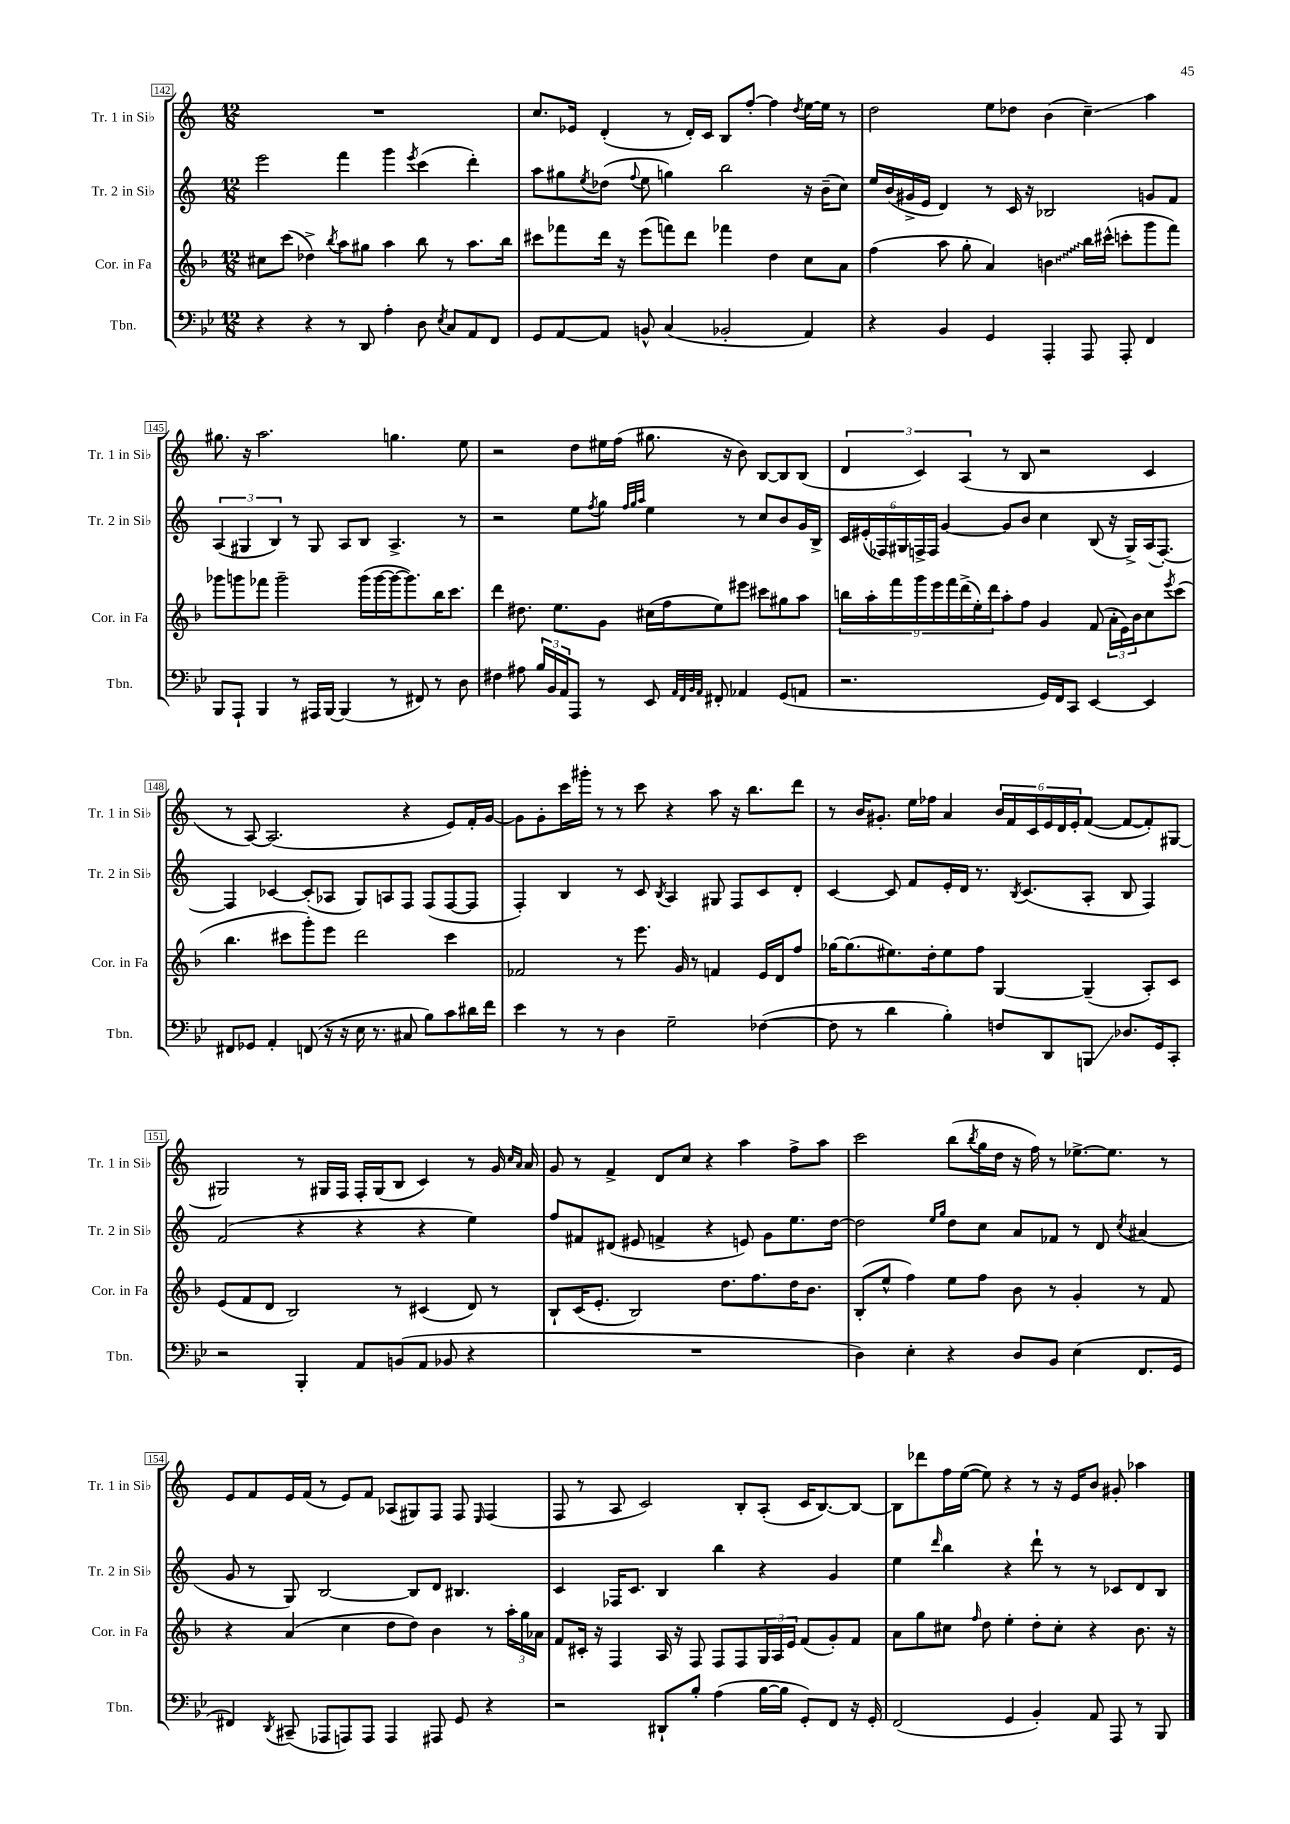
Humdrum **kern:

**kern	**kern	**kern	**kern
*staff4	*staff3	*staff2	*staff1
*clefF4	*clefG2	*clefG2	*clefG2
*k[b-e-]	*k[b-]	*k[]	*k[]
*M12/8	*M12/8	*M12/8	*M12/8
4r	8cc#	2eee	1.r
.	(8ccc	.	.
4r	4dd-^)	.	.
.	8qbb-	.	.
8r	8aa	4fff	.
8DD	8gg#	.	.
4A'	4aa	4ggg	.
.	.	8qeee	.
8D	8bb-	(4ccc	.
8qE-	.	.	.
8C	8r	.	.
8AA	8.aa	4ddd')	.
8FF	.	.	.
.	16bb-	.	.
=	=	=	=
8GG	8ccc#	8aa	8.cc
[8AA	8fff-	8gg#	.
.	.	.	16e-
.	.	8qee	.
8AA]	16ddd	(8dd-	(4d'
.	16r	.	.
.	.	8qqff	.
8BB^^	(8eee	8ee	.
(4C	8fff)	4gg)	8r
.	8ddd	.	16d')
.	.	.	16c
2BB-'	4fff-	2bb	8B
.	.	.	[8ff'
.	4dd	.	4ff]
.	.	.	8qdd
4AA)	8cc	16r	[16ee
.	.	(16b~	16ee]
.	8a	8cc)	8r
=	=	=	=
4r	(4ff	16ee	2dd
.	.	(16b	.
.	.	16g#^	.
.	.	16e	.
4BB-	8aa	4d)	.
.	8gg'	.	.
4GG	4a)	8r	8ee
.	.	16c	8dd-
.	.	16r	.
4AAA'	4b	2B-	(4b
8AAA	16bb-	.	4cc~)
.	(16ccc#^^	.	.
8AAA'	8ccc'	.	.
4FF	8ggg	8g	4aa
.	8fff)	8f	.
=	=	=	=
8BBB-	8ggg-	(6A	8.gg#
8AAA`	8ggg	.	.
.	.	6G#	.
.	.	.	16r
4BBB-	8fff-	.	2.aa
.	.	6B)	.
.	2ggg~	.	.
8r	.	8r	.
16AAA#	.	8G#	.
[16BBB-	.	.	.
(4BBB-]	.	8A	.
.	(16ggg	8B	.
.	[16ggg	.	.
8r	16ggg_	4.A^	4.gg
.	8.ggg])	.	.
8FF#)	.	.	.
8r	16bb-	.	.
.	8.ccc	.	.
8D	.	8r	8ee
=	=	=	=
4F#	4ddd	2r	2r
8A#	8.dd#	.	.
24B-	.	.	.
24BB-	.	.	.
.	8.ee	.	.
24AA	.	.	.
8AAA	.	8ee	8dd
.	.	8qff	.
8r	8g	8gg	16ee#
.	.	.	(16ff
.	.	32qqff	.
.	.	32qqgg	.
.	.	32qqaa	.
8EE-	(16cc#	4ee	8.gg#
.	16ff	.	.
32qqAA	.	.	.
32qqFF	.	.	.
32qqBB-	.	.	.
32qqAA	.	.	.
8FF#'	8ee)	.	.
.	.	.	16r
4AA-	8eee#	8r	8b)
.	8ccc#	8cc	[8B
(8GG	8gg#	8b	8B]
8AA	8aa	16g	(8B
.	.	16B^	.
=	=	=	=
2.r	18bb	24c	6d
.	.	(24e#'	.
.	18aa'	.	.
.	.	24F-)	.
.	18fff	.	.
.	.	24G#	.
.	18ggg	24F^	6c)
.	.	24F	.
.	18eee	.	.
.	.	[4g	.
.	18fff	.	.
.	(18ddd^	.	(6A
.	18ee')	.	.
.	18ddd	.	.
.	8aa'	8g]	8r
.	8ff	8b	8B
16GG)	4g	4cc	2r
16FF	.	.	.
8CC	.	.	.
[4EE-	(8f	(8B	.
.	24a'	16r	.
.	24e)	.	.
.	.	16G#^)	.
.	24b-	.	.
4EE-]	8cc	(16A	4c
.	.	[8.F')	.
.	8qeee	.	.
.	(8ccc	.	.
=	=	=	=
8FF#	4.bb-	4F]	8r
8GG-	.	.	[8A)
4AA'	.	[4c-	(2.A]
.	8ccc#	.	.
(8FF	8ggg')	(8c-']	.
16r	8eee	8A-	.
16r	.	.	.
16E-	2ddd	8G)	.
8.r	.	.	.
.	.	8A	.
8C#	.	8F	4r
8B-)	.	(8F	.
8c	4ccc#	[8F	8e)
16d#	.	8F]	16f'
16f	.	.	[16g
=	=	=	=
4e-	2f-	4F')	8g]
.	.	.	8g'
8r	.	4B	16ccc
.	.	.	16ggg#'
8r	.	.	8r
4D	8r	8r	8r
.	8.eee	8c	8ccc
.	.	8qB	.
2G~	.	4A	4r
.	16g	.	.
.	8r	.	.
.	4f	8G#	8aa
.	.	8F	16r
.	.	.	8.bb
([4F-	16e	8c	.
.	16d	.	.
.	8ff	8d'	8ddd
=	=	=	=
8F-]	[16gg-	[4c	8r
.	(8.gg-]	.	.
8r	.	.	16b
.	.	.	8.g#'
4d	8.ee#)	8c]	.
.	.	8f	16ee
.	16dd'	.	16ff-
4B-')	8ee#	16e'	4a
.	.	16d	.
.	8ff	8.r	.
8F	[4G	.	24b
.	.	.	24f
.	.	8qB	.
.	.	(8.c	.
.	.	.	24c
8DD	.	.	24e
.	.	.	24d
.	.	.	24e'
8BBB	(4G~]	8A'	([8f
8.D-	.	8B	8f_
.	8A')	4F)	8f'])
16GG	.	.	.
8CC'	8c	.	[8G#
=	=	=	=
2r	(8e	(2f	2G#]
.	8f	.	.
.	8d	.	.
.	2B-)	.	.
4BBB-'	.	4r	8r
.	.	.	16G#
.	.	.	16F
8AA	.	4r	16F'
.	.	.	(16G#
(8BB	8r	.	8B
8AA	(4c#	4r	4c)
8BB-	.	.	.
4r	8d)	4ee)	8r
.	8r	.	16g
.	.	.	16qqcc
.	.	.	16qqa
.	.	.	16a
=	=	=	=
1.r	8B-`	8ff	8g
.	(16c	8f#	8r
.	8.e'	.	.
.	.	(8d#	4f^
.	2B-)	8e#	.
.	.	4f^	8d
.	.	.	8cc
.	.	4r	4r
.	8.dd	.	.
.	.	8e)	4aa
.	8.ff	.	.
.	.	8g	.
.	16dd	8.ee	8ff^
.	8.b-	.	.
.	.	.	8aa
.	.	[16dd	.
=	=	=	=
4D)	(8B-'	2dd]	2ccc
.	8ee^^	.	.
4E-'	4ff)	.	.
.	.	16qqee	.
.	.	16qqgg	.
4r	8ee	8dd	(8bb
.	.	.	8qbb
.	8ff	8cc	16gg
.	.	.	16dd
8D	8b-	8a	16r
.	.	.	16ff)
8BB-	8r	8f-	8r
(4E-	4g'	8r	[8.ee-^
.	.	8d	.
.	.	.	8.ee-]
.	.	8qcc	.
8.FF	8r	(4a#	.
.	8f	.	8r
16GG	.	.	.
=	=	=	=
4FF#)	4r	8g	8e
.	.	8r	8f
8qDD	.	.	.
(8CC#~	(4a	8G)	16e
.	.	.	(16f
8AAA-	.	[2B	8r
8AAA)	4cc	.	8e)
8AAA	.	.	8f
4AAA	8dd	.	(8A-
.	8dd)	8B]	8G#)
8AAA#	4b-	8d	8F
8GG	.	4.B#	8F
.	.	.	16qqE
4r	8r	.	(4F
.	24aa'	.	.
.	24gg	.	.
.	24a-	.	.
=	=	=	=
2r	8f	4c	8F
.	16c#'	.	8r
.	16r	.	.
.	4F	16F-	8A
.	.	8.c	.
.	.	.	2c)
8DD#`	16A	4B	.
.	16r	.	.
8B-'	8F	.	.
(4A	8F	4bb	.
.	8F	.	8B'
[16B-	24G	4r	(8A'
.	24A	.	.
16B-]	.	.	.
.	24e	.	.
8GG')	(8f	.	16c
.	.	.	[8.B)
8FF	8g')	4g	.
16r	8f	.	8B_
16GG'	.	.	.
=	=	=	=
(2FF	8a	4ee	8B]
.	8gg	.	8ddd-
.	.	16qqddd	.
.	8cc#	4bb	16ff
.	.	.	([16ee
.	16qqff	.	.
.	8dd	.	8ee])
4GG	4ee'	4r	4r
4BB-')	8dd'	8ddd`	8r
.	8cc#'	8r	16r
.	.	.	16e
8AA	4r	8r	8b
8AAA	.	8c-	8g#'
8r	8.b-	8d	4aa-
8BBB-	.	8B	.
.	16r	.	.
==	==	==	==
*-	*-	*-	*-
